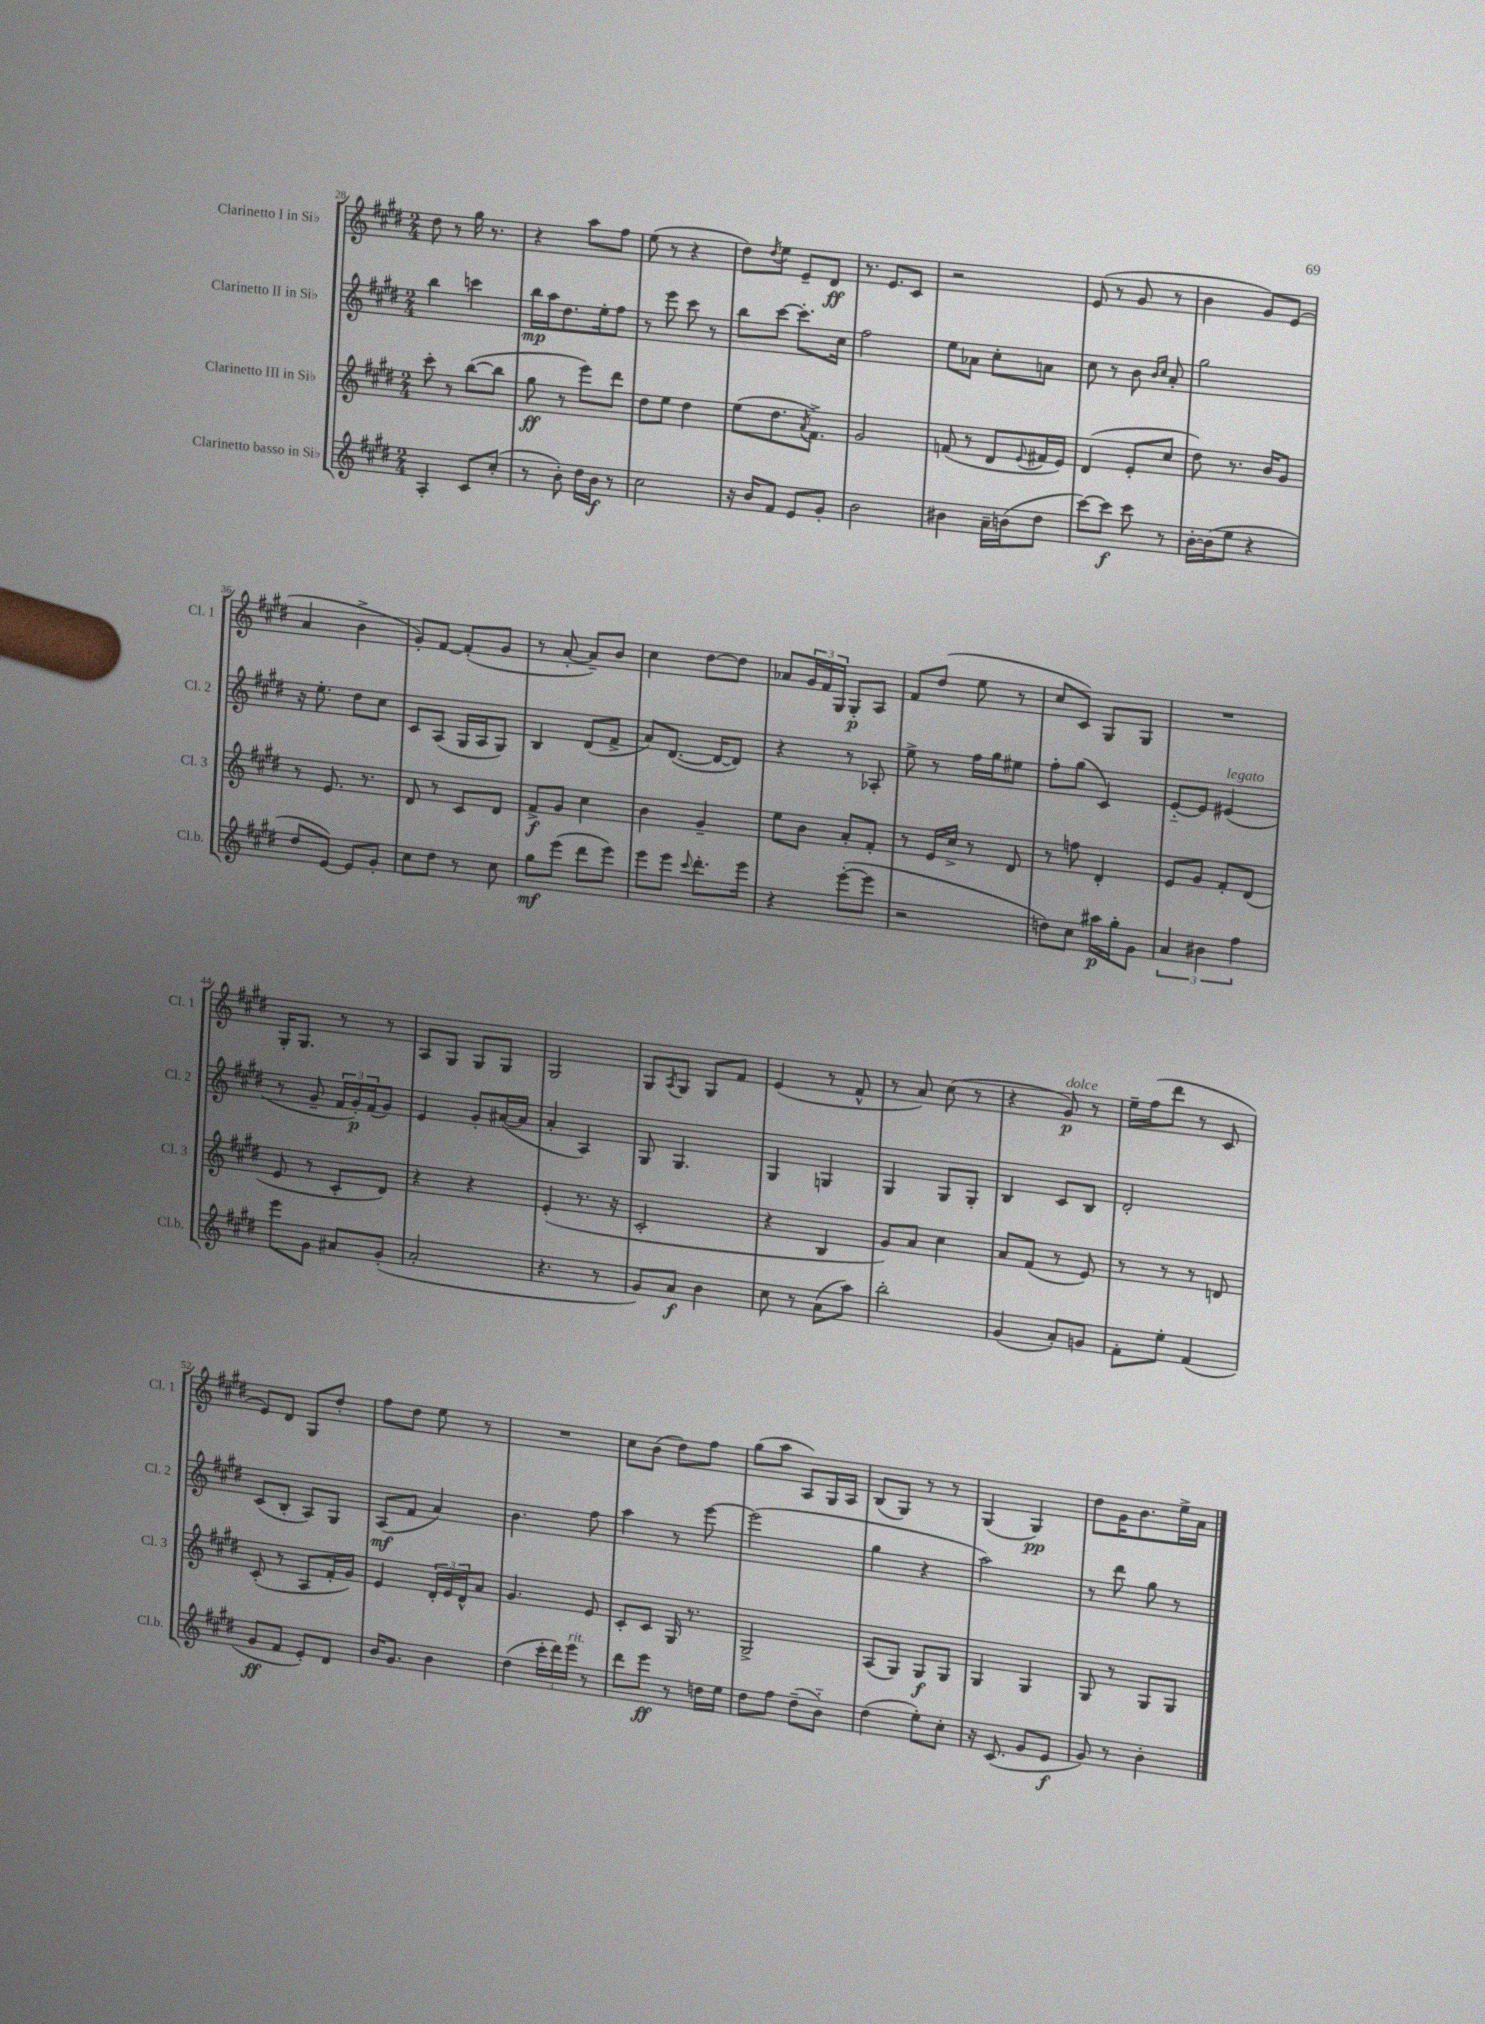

**kern	**kern	**kern	**kern
*staff4	*staff3	*staff2	*staff1
*clefG2	*clefG2	*clefG2	*clefG2
*k[f#c#g#d#]	*k[f#c#g#d#]	*k[f#c#g#d#]	*k[f#c#g#d#]
*M2/4	*M2/4	*M2/4	*M2/4
4A'	8ccc#'	4bb	8dd#
.	8r	.	8r
8c#	([8bb	4ccc	16gg#
.	.	.	8.r
(8cc#'	8bb]	.	.
=	=	=	=
8r	8gg#	16bb	4r
.	.	16aa	.
8b')	8r	8.dd#	.
16dd#	8eee)	.	8aa
16b	.	16ee'	.
8r	8ddd#	8ff#	8ff#
=	=	=	=
2cc#	8dd#	8r	(8ee
.	8ee	8eee	8r
.	4dd#	8ccc#	4r
.	.	8r	.
=	=	=	=
16r	(8ee	8bb	8dd#)
16b	.	.	.
.	.	.	8qdd#
8f#	8.dd#	[8ccc#	8ee
8e	.	8.ccc#']	8e~
.	8qa	.	.
.	8.f#^)	.	.
8g#'	.	.	8d#
.	.	16cc#	.
=	=	=	=
2b	2g#	2ff#	8.r
.	.	.	8.e
.	.	.	8c#
=	=	=	=
4b#	(8f	8ee	2r
.	8r	8a-	.
16a~	8d#	8cc#'	.
(16b	.	.	.
.	8qqe	.	.
8dd#	16f#	8a	.
.	16e)	.	.
=	=	=	=
[8ccc#)	(4d#	8cc#	(8e
8ccc#]	.	8r	8r
8ccc#	8e'	8b	8g#
.	.	16qqb	.
.	.	16qqcc#	.
8r	8cc#	8a'	8r
=	=	=	=
[16b'	8dd#)	2gg#	4b
(16b]	.	.	.
8ee	8.r	.	.
4r	.	.	8g#)
.	16b	.	.
.	8g#	.	(8e
=	=	=	=
8dd#	8r	16r	4a
.	.	8.ee'	.
[8e)	8.e	.	.
8e]	.	8dd#	4b^
.	8.r	.	.
8g#'	.	8cc#	.
=	=	=	=
8cc#	8d#	8c#	8g#')
8dd#	8r	(8A	[8f#
8r	8c#	16G#	(8f#']
.	.	16A	.
8cc#	8d#	8G#)	8g#
=	=	=	=
8gg#	8f#^	4B	8r
(8eee	8g#	.	[8a'
8ddd#	4cc#	(8d#	8a~])
8eee)	.	8f#^	8b
=	=	=	=
8eee	4b	8a)	4cc#
8eee	.	([8.d#	.
8qqccc#	.	.	.
8.ddd#'	4g#~	.	[8dd#
.	.	16d#_	.
.	.	8d#])	8dd#]
16eee	.	.	.
=	=	=	=
4r	8ee	4r	8a-
.	8b	.	24g#
.	.	.	24f#
.	.	.	24G#
([8eee'	8a'	8r	8G#'
8eee]	8f#'	8A-'	8A
=	=	=	=
2r	8r	8ee^	8f#
.	16e	8r	(8dd#
.	16cc#^	.	.
.	8r	16ff#	8ee
.	.	16gg#	.
.	8d#	8ee#	8r
=	=	=	=
8dd)	8r	8ff#'	8cc#
8cc#	8ff	(8gg#	8c#)
16aa#	4d#'	4c#)	8G#
16gg#'	.	.	.
8g#	.	.	8G#
=	=	=	=
6a	8e	[8e'~	2r
.	8g#	8e]	.
6b#	.	.	.
.	8f#'	(4e#	.
6ff#	.	.	.
.	(8d#	.	.
=	=	=	=
8eee	8e	8r	16G#'
.	.	.	8.G#
8g#	8r	8g#~	.
8a#	8c#'	24f#	8r
.	.	24g#')	.
.	.	(24f#	.
(8g#'	8d#)	8g#)	8r
=	=	=	=
2a'	4r	4e	8A
.	.	.	8G#
.	4r	8g#'	8G#
.	.	([16a#	8G#
.	.	16a#]	.
=	=	=	=
4.r	(4e'	4a'	2G#
.	8.r	4A)	.
8r	.	.	.
.	16r	.	.
=	=	=	=
8g#)	2c#'	8G#	8G#
.	.	.	8qA
8a	.	4.G#	8G#
4b	.	.	8G#
.	.	.	8f#
=	=	=	=
8cc#	4r	4G#	(4e
8r	.	.	.
(8a	4B	4G	8r
8aa)	.	.	8f#^^
=	=	=	=
2bb'	8g#)	4G#	8r
.	8a	.	8a)
.	4cc#	8G#	(8cc#
.	.	8G#'	8r
=	=	=	=
(4g#	8a	4B	4r
.	(8f#	.	.
8a')	8r	8c#	8g#)
8g	8e)	8B	8r
=	=	=	=
8f#'	8r	2d#'	16ee~
.	.	.	(16ff#
8ee'	8r	.	8ddd#
(4f#	8r	.	8r
.	8d	.	8c#
=	=	=	=
8g#	(8c#'	(8c#	8e)
8f#	8r	8B'	8d#
8e')	8A	8A)	8G#
8d#	16f#'	8G#	8dd#'
.	16g#)	.	.
=	=	=	=
16b	4e	(8A	8ff#
8.g#	.	.	.
.	.	8f#	8dd#
4b	24d#'	4a)	8ee
.	24e	.	.
.	24d#^^	.	.
.	8a	.	8r
=	=	=	=
(4dd#	4.g#	4.b	2r
24ccc#'	.	.	.
24ddd#)	.	.	.
24eee	.	.	.
8r	8e	8ff#	.
=	=	=	=
8ddd#	8c#'	4aa	8cc#
8eee	8c#	.	(8b
8r	16G#	8r	8dd#)
.	8.r	.	.
16dd	.	[8eee	8ff#
16ee	.	.	.
=	=	=	=
8dd#	2G#^	(2eee]	(8gg#
8ff#	.	.	8aa
(8dd#~	.	.	8A)
8b'~)	.	.	16G#
.	.	.	16A
=	=	=	=
(4dd#	(8A	4gg#	(8B
.	8G#)	.	8G#)
8ee')	8G#	4r	8r
8cc#'	8G#	.	8r
=	=	=	=
16r	4G#	2aa)	(4G#
(8.c#	.	.	.
8g#	4G#	.	4G#)
8e	.	.	.
=	=	=	=
8g#)	8G#	8r	8dd#
8r	8r	8ddd#	16g#
.	.	.	8.b
4b'	8G#	8gg#	.
.	8G#	8r	16ee^
.	.	.	16a
==	==	==	==
*-	*-	*-	*-
